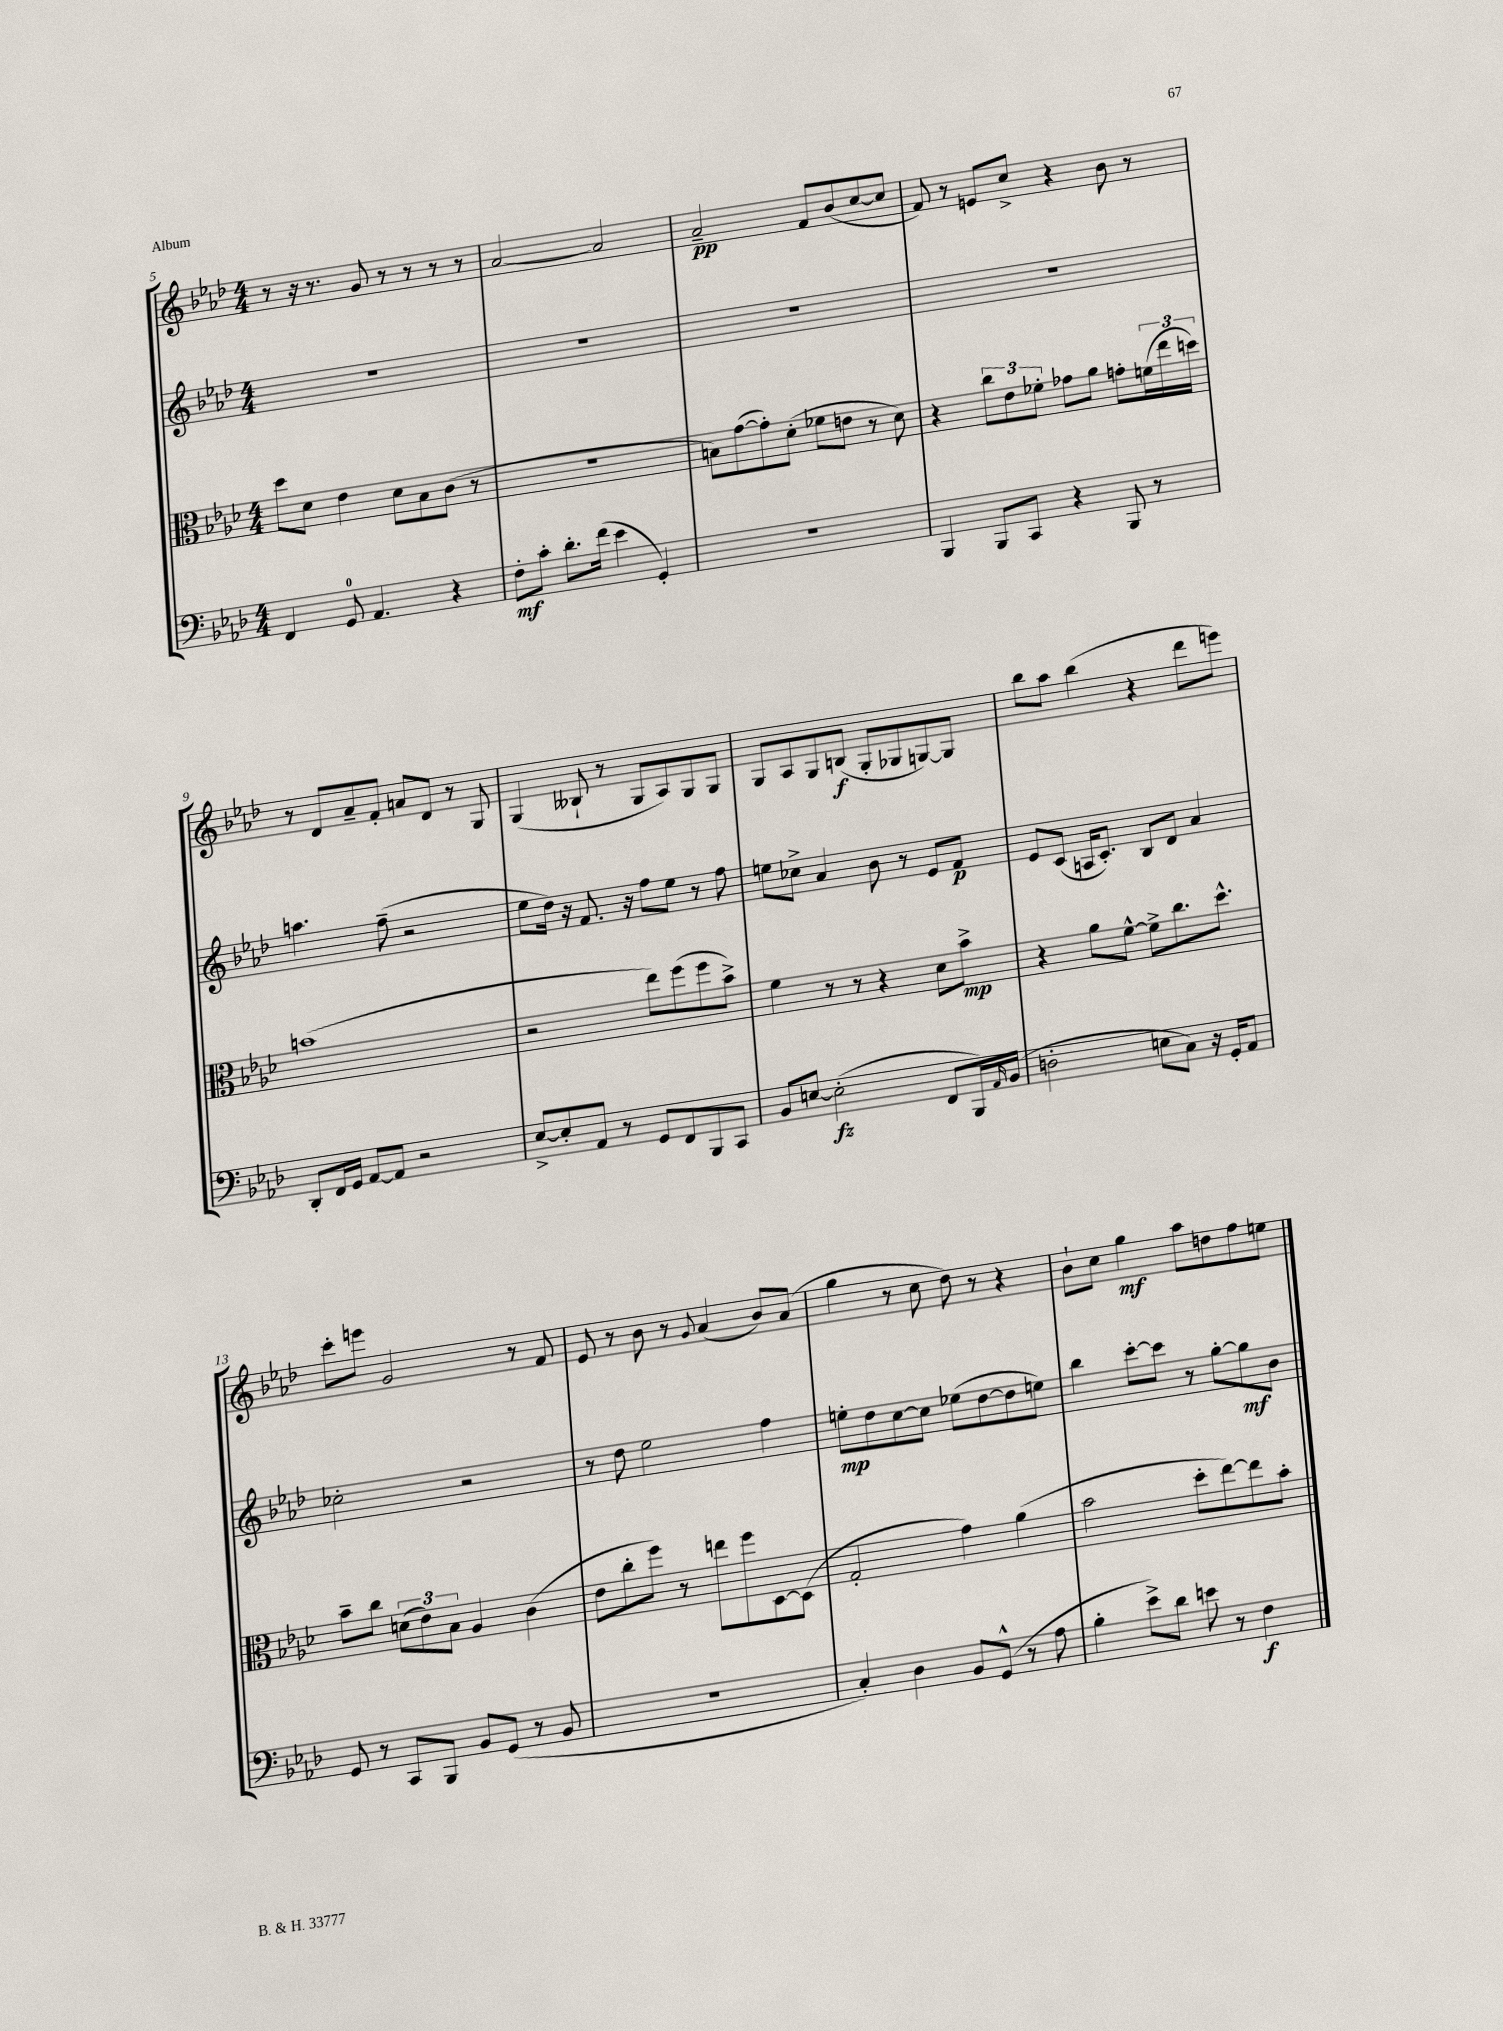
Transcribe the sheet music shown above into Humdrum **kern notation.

**kern	**kern	**kern	**kern
*staff4	*staff3	*staff2	*staff1
*clefF4	*clefC3	*clefG2	*clefG2
*k[b-e-a-d-]	*k[b-e-a-d-]	*k[b-e-a-d-]	*k[b-e-a-d-]
*M4/4	*M4/4	*M4/4	*M4/4
4FF	8dd-	1r	8r
.	8d-	.	16r
.	.	.	8.r
8GG	4e-	.	.
4.AA-	.	.	8g
.	8d-	.	8r
.	8B-	.	8r
4r	(8c	.	8r
.	8r	.	8r
=	=	=	=
8F'	1r	1r	[2a-
8c'	.	.	.
8.d-'	.	.	.
(16f	.	.	.
4e-	.	.	2a-]
4GG')	.	.	.
=	=	=	=
1r	8B)	1r	2a-~
.	([8g	.	.
.	8g'])	.	.
.	(8d-'	.	.
.	8f-	.	8f
.	8e	.	(8b-
.	8r	.	[8cc
.	8d-)	.	8cc]
=	=	=	=
4BBB-	4r	1r	8f)
.	.	.	8r
8BBB-	12cc	.	8e
.	12e-	.	.
8CC	.	.	8cc^
.	12f-'	.	.
4r	8g-	.	4r
.	8a-	.	.
8BBB-	8g'	.	8b-
8r	(24f	.	8r
.	24ee-	.	.
.	24dd)	.	.
=	=	=	=
8DD-'	(1b	4.aa	8r
16FF	.	.	8d-
16GG	.	.	.
[8AA-	.	.	8a-~
8AA-]	.	(8ff~	8f'
2r	.	2r	8a
.	.	.	8d-
.	.	.	8r
.	.	.	8G
=	=	=	=
[8E-^	2r	8ee-	(4G
8E-']	.	16dd-)	.
.	.	16r	.
8AA-	.	8.f	8B--`
8r	.	.	8r
.	.	16r	.
8GG	8ee-)	8ff	8G
8FF	(8ff	8ee-	8A-)
8BBB-	8ff	8r	8G
8CC	8b-^)	8ff	8G
=	=	=	=
8BB-	4f	8ee	8G
[8E	.	8cc-^	8A-
(2E']	8r	4a-	8G
.	8r	.	(8B
.	4r	8b-	8G'
.	.	8r	8G-
8FF	8d-	8e-	[8G)
16BBB-)	8b-^	8f	8G]
16qqAA-	.	.	.
(16BB-	.	.	.
=	=	=	=
2D'	4r	8e-	8bb-
.	.	(8c	8aa-
.	8a-	16A	(4bb-
.	.	8.c')	.
.	[8f^^	.	.
8E	8f^]	8B-	4r
8C)	8.cc	8d-	.
16r	.	4a-	8ddd-
16GG'	8.dd-^^	.	.
8AA-	.	.	8eee)
=	=	=	=
8GG	8b-~	2cc-'	8ccc'
8r	8cc	.	8eee
8CC	(12d	.	2g
.	12e-)	.	.
8BBB-	.	.	.
.	12B-	.	.
8BB-	4A-	2r	.
(8GG	.	.	.
8r	(4c	.	8r
8BB-	.	.	8f
=	=	=	=
1r	8e-	8r	8e-
.	8cc'	8dd-	8r
.	8ff)	2ee-	8b-
.	8r	.	8r
.	.	.	8qqg
.	8ee	.	(4a-
.	8ff	.	.
.	[8D-	4ff	8b-)
.	(8D-]	.	(8a-
=	=	=	=
4C')	2G'	8ee'	4gg
.	.	8dd-	.
4D-	.	[8cc	8r
.	.	8cc]	8cc
8BB-	4g)	(8ee-	8dd-)
(8GG^^	.	[8dd-	8r
8r	(4a-	8dd-]	4r
8A-	.	8ee)	.
=	=	=	=
4B-'	2b-	4bb-	8b-`
.	.	.	8cc
8e-^)	.	[8ccc'	4gg
8d-	.	8ccc]	.
8e	8dd-'	8r	8aa-
8r	[8ee-)	[8gg'	8dd
4F	8ee-]	8gg]	8ff
.	8b-'	8b-	8ee
==	==	==	==
*-	*-	*-	*-
